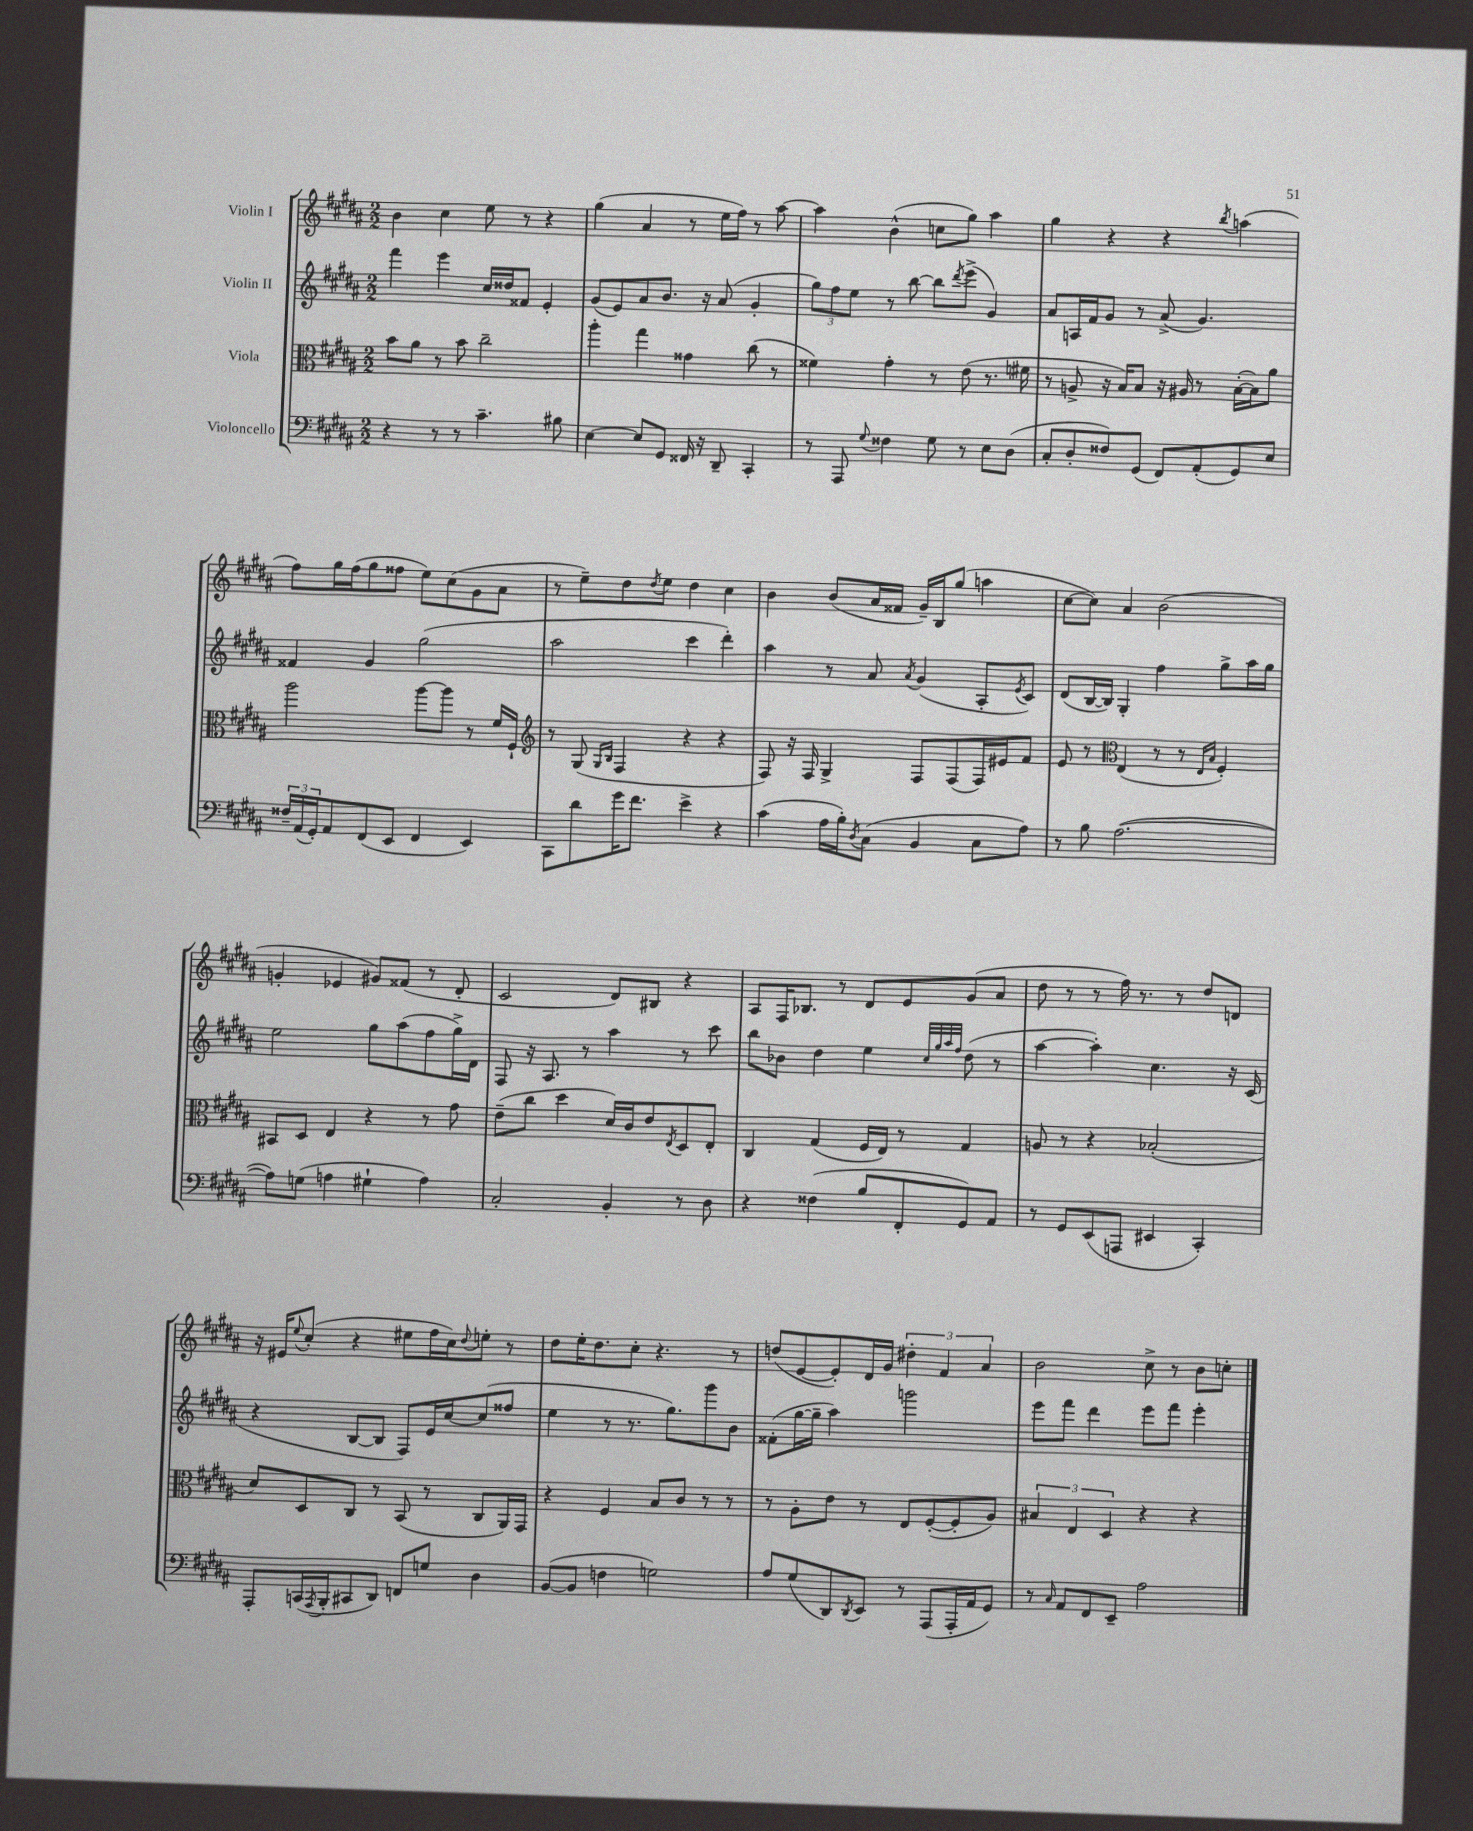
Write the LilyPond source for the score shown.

<<
\new StaffGroup <<
\new Staff = "s0" \with { instrumentName = "Violin I" } {
    \clef treble \key b \major \numericTimeSignature \time 2/2
    b'4 cis''4 e''8 r8 r4 |
    gis''4( ais'4 r8 e''16 fis''16) r8 ais''8~ |
    ais''4 b'4-^( c''8 gis''8) ais''4 |
    gis''4 r4 r4 \acciaccatura { b''8 } a''4( |
    fis''8) gis''16 fis''16( gis''8 fisis''8 e''8) cis''8( gis'8 ais'8 |
    r8 e''8--) dis''8 \acciaccatura { dis''8 } e''8 dis''4 cis''4 |
    b'4 b'8( ais'16 fisis'16 gis'16--) b16 gis''8( a''4 |
    cis''8~ cis''8) ais'4 b'2( |
    g'4-. ees'4 gis'8) fisis'8( r8 dis'8-. |
    cis'2 dis'8) bis8 r4 |
    ais8 fis16 bes8. r8 dis'8 e'8 gis'8( ais'8 |
    dis''8 r8 r8 fis''16) r8. r8 dis''8 d'8 |
    r16 eis'16 \appoggiatura { e''8 } cis''8-.( r4 eis''8 fis''16 cis''16) \appoggiatura { dis''8 } e''8-. r8 |
    dis''8 e''16-. dis''8. cis''8-. r4. r8 |
    d''8( e'8~ e'8-.) dis'16 gis'16 \tuplet 3/2 { dis''4-. fis'4 ais'4 } |
    b'2 cis''8-> r8 b'8 c''8-. \bar "|." |
}
\new Staff = "s1" \with { instrumentName = "Violin II" } {
    \clef treble \key b \major \numericTimeSignature \time 2/2
    fis'''4 e'''4 cis''16 disis''16 fisis'8 e'4-. |
    gis'8( e'8) ais'8 b'8. r16 ais'8( gis'4-. |
    \tuplet 3/2 { gis''8) fis''8 e''8 } r8 b''8~ b''8 \acciaccatura { dis'''8 } e'''8->( gis'4) |
    ais'8 a16 fis'16 gis'8 r8 ais'8->( gis'4.) |
    fisis'4 gis'4 gis''2( |
    ais''2 cis'''4 dis'''4-.) |
    ais''4 r8 ais'8 \acciaccatura { ais'8 } gis'4( ais8-. \acciaccatura { e'8 } cis'8) |
    dis'8( b16~ b16) gis4-. fis''4 gis''8-> ais''16 gis''16 |
    e''2 gis''8 ais''8( fis''8 gis''16->) dis'16 |
    fis8 r16 ais8. r8 ais''4 r8 cis'''8 |
    b''8 bes'8 dis''4 e''4 \grace { cis''32 gis''32 ais''32 fis''32 } dis''8( r8 |
    ais''4~ ais''4-.) cis''4. r16 cis'16( |
    r4 b8~ b8 fis8) e'16 cis''16~ cis''8( fisis''8 |
    e''4 r8 r8. gis''8.) gis'''8 b'8 |
    fisis'8-.( gis''16~ gis''16-- ais''4) g'''2 |
    e'''8 fis'''8 dis'''4 e'''8 fis'''8 e'''4-. \bar "|." |
}
\new Staff = "s2" \with { instrumentName = "Viola" } {
    \clef alto \key b \major \numericTimeSignature \time 2/2
    b'8 ais'8 r8 b'8 cis''2-- |
    ais''4-. gis''4 gisis'4 cis''8( r8 |
    fisis'4) gis'4-. r8 e'8( r8. fis'16 |
    r8 a8-> r16 b16) b8 r16 ais16 r8 b16~-.( b16) ais'8 |
    ais''2 ais''8~ ais''8 r8 fis'16 fis16-! |
    \clef treble r8 gis8( \grace { gis16 b16 } fis4 r4 r4 |
    fis8) r16 fis16 gis4-> fis8 fis8( fis16) eis'16 fis'8 |
    e'8 r8 \clef alto e4( r8 r8 \grace { e16 b16 } fis4-.) |
    bis,8 dis8 e4 r4 r8 gis'8 |
    e'8--( cis''8 dis''4 dis'16) cis'16 e'8 \acciaccatura { e8 } dis8 e8-. |
    cis4 gis4( fis16 e16) r8 gis4 |
    a8 r8 r4 bes2-.( |
    dis'8) dis8 cis8 r8 b,8( r8 cis8 ais,16) gis,16 |
    r4 fis4 b8 cis'8 r8 r8 |
    r8 ais8-. e'8 r8 e8 fis8~-.( fis8-. ais8) |
    \tuplet 3/2 { bis4 e4 dis4 } r4 r4 \bar "|." |
}
\new Staff = "s3" \with { instrumentName = "Violoncello" } {
    \clef bass \key b \major \numericTimeSignature \time 2/2
    r4 r8 r8 cis'4.-- bis8 |
    e4~ e8 gis,8 fisis,16 r16 dis,8-- cis,4-. |
    r8 ais,,8 \appoggiatura { gis8 } fisis4 gis8 r8 e8 dis8( |
    cis8-. dis8-. fisis8) gis,8( fis,8) ais,8-.( gis,8) e8 |
    \tuplet 3/2 { fisis16-- ais,16( gis,16-.) } ais,8 fis,8( e,8 fis,4 e,4) |
    cis,8 dis'8 gis'16 fis'8. e'4-> r4 |
    cis'4( ais16 b16-.) \acciaccatura { dis8 } cis8( b,4 cis8 ais8) |
    r8 b8 ais2.~( |
    ais8) g8( a4 gis4-! a4) |
    cis2-. b,4-. r8 dis8 |
    r4 fisis4( b8 fis,8-. gis,8) ais,8 |
    r8 gis,8 e,8( a,,8 eis,4 cis,4-.) |
    ais,,8-. c,16( \acciaccatura { ais,,8 } b,,16-. cis,8 dis,8) f,8 g8 dis4 |
    b,8~( b,8 f4 g2) |
    ais8 gis8( dis,8) \acciaccatura { dis,8 } e,8 r8 ais,,8( ais,,16-. ais,16 gis,8) |
    r8 \grace { cis16 } ais,8 fis,8 e,8-- ais2 \bar "|." |
}
>>
>>
\layout { \context { \Score \remove "Bar_number_engraver" } }
